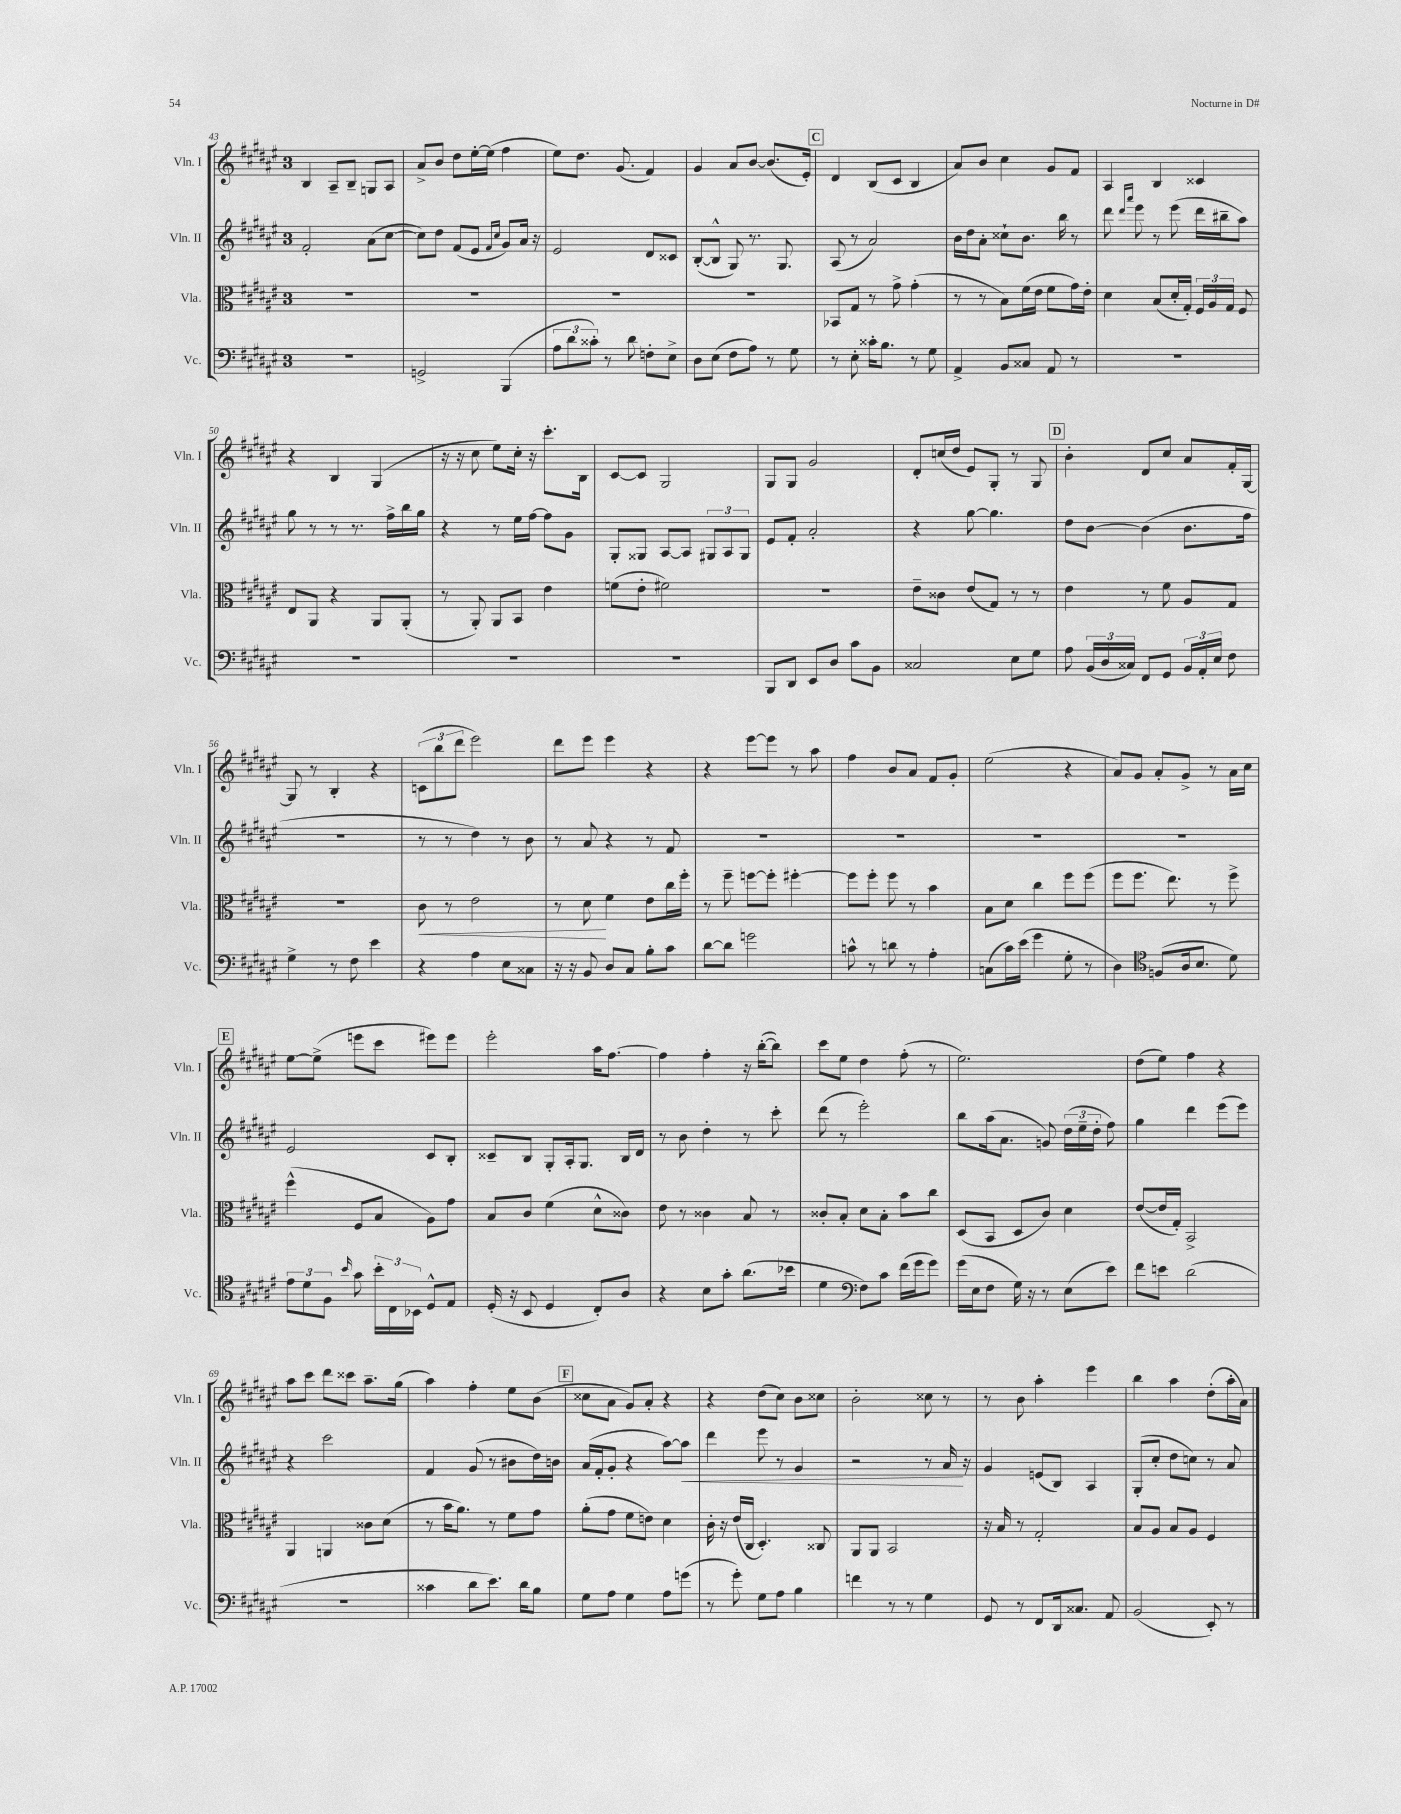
<<
\new StaffGroup <<
\new Staff = "s0" \with { instrumentName = "Vln. I" shortInstrumentName = "Vln. I" } {
    \clef treble \key fis \major \once \override Staff.TimeSignature.style = #'single-digit \time 3/4
    \autoBeamOff b4 ais8[-- b8]-- g8[ ais8] |
    ais'8[-> b'8] dis''8[ eis''16~-. eis''16]( fis''4 |
    eis''8[) dis''8.] gis'8.( fis'4) |
    gis'4 ais'8[ b'8]~ b'8.[( eis'16]-.) |
    \mark \markup { \box "C" } dis'4 b8[( cis'8] b4 |
    ais'8[) b'8] cis''4 gis'8[ fis'8] |
    ais4 b4 cisis'4 |
    r4 b4 gis4( |
    r16 r16 cis''8 eis''8[) cis''16]-. r16 cis'''8.[-. b16] |
    cis'8[~ cis'8] gis2 |
    gis8[ gis8] gis'2 |
    dis'8[-. c''16( dis''16] eis'8[) gis8]-. r8 gis8 |
    \mark \markup { \box "D" } b'4-. dis'8[ cis''8] ais'8[ fis'16-. gis16]~ |
    gis8 r8 b4-. r4 |
    \tuplet 3/2 { c'8[( b''8 dis'''8] } eis'''2) |
    dis'''8[ eis'''8] eis'''4 r4 |
    r4 eis'''8[~ eis'''8] r8 ais''8 |
    fis''4 b'8[ ais'8] fis'8[ gis'8]-. |
    eis''2( r4 |
    ais'8[) gis'8] ais'8[-. gis'8]-> r8 ais'16[ cis''16] |
    \mark \markup { \box "E" } eis''8[~ eis''8]->( e'''8[ cis'''8] eis'''8[) eis'''8] |
    eis'''2-. ais''16[ fis''8.]~ |
    fis''4 fis''4-. r16 b''16[~-.( b''8]) |
    cis'''8[ eis''8] dis''4 fis''8-.( r8 |
    eis''2.) |
    dis''8[( eis''8]) fis''4 r4 |
    ais''8[ cis'''8] dis'''8[ cisis'''8] ais''8.[-- gis''16]( |
    ais''4) fis''4-. eis''8[ b'8]( |
    \mark \markup { \box "F" } cisis''8[ ais'8] gis'8[) ais'8]-. r4 |
    r4 dis''8[( cis''8]) b'8[ cisis''8] |
    b'2-. cisis''8 r8 |
    r8 b'8 ais''4-. eis'''4 |
    b''4 ais''4 dis''8[-.( ais''16-. ais'16]) \bar "|." |
}
\new Staff = "s1" \with { instrumentName = "Vln. II" shortInstrumentName = "Vln. II" } {
    \clef treble \key fis \major \once \override Staff.TimeSignature.style = #'single-digit \time 3/4
    \autoBeamOff fis'2-. ais'8[( cis''8]~ |
    cis''8[) dis''8] fis'8[( eis'8] \grace { fis'16[ cis''16] } gis'8[) ais'16] r16 |
    eis'2 dis'8[ cisis'8] |
    b8[~-.( b8]-^ gis8) r8. gis8. |
    \mark \markup { \box "C" } ais8( r8 ais'2) |
    b'16[ dis''16 ais'8]-. cisis''8[-! b'8.] b''16 r8 |
    dis'''8 \grace { dis'''16[ ais'''16] } eis'''8 r8 eis'''8( dis'''16[ bis''16-- ais''8]) |
    gis''8 r8 r8 r8. fis''16[-> b''16 gis''16] |
    r4 r8 eis''16[ fis''16]~ fis''8[ gis'8] |
    gis8[-. gisis8] ais8[~ ais8] \tuplet 3/2 { gis8[ ais8 gis8] } |
    eis'8[ fis'8]-. ais'2-. |
    r4 gis''8~ gis''4. |
    \mark \markup { \box "D" } dis''8[ b'8]~ b'4( b'8.[ fis''16] |
    R2. |
    r8 r8 dis''4) r8 b'8 |
    r8 ais'8 r4 r8 fis'8 |
    R2. |
    R2. |
    R2. |
    R2. |
    \mark \markup { \box "E" } eis'2 cis'8[ b8]-. |
    cisis'8[-- b8] gis8[-. ais16-. gis8.] b16[ dis'16] |
    r8 b'8 dis''4-. r8 cis'''8-. |
    dis'''8( r8 eis'''2-.) |
    b''8[ ais''16( ais'8.] g'8) \tuplet 3/2 { dis''16[( eis''16-- dis''16]-. } fis''8) |
    gis''4 dis'''4 eis'''8[( eis'''8]) |
    r4 cis'''2 |
    fis'4 gis'8( r8 bis'8[ dis''16) b'16] |
    \mark \markup { \box "F" } ais'16[( fis'16-. gis'8]-. r4 ais''8[~) ais''8]\< |
    dis'''4 eis'''8 r8 gis'4 |
    r2 r8 ais'16\! r16 |
    gis'4 e'8[( b8]) ais4 |
    gis8[-.( cis''8]-. dis''8[ c''8]) r8 ais'8 \bar "|." |
}
\new Staff = "s2" \with { instrumentName = "Vla." shortInstrumentName = "Vla." } {
    \clef alto \key fis \major \once \override Staff.TimeSignature.style = #'single-digit \time 3/4
    \autoBeamOff R2. |
    R2. |
    R2. |
    R2. |
    \mark \markup { \box "C" } bes,8[ gis8] r8 gis'8-> gis'4-.( |
    r8 r8 b8[) fis'16( eis'16] fis'8[ gis'16) eis'16]-. |
    dis'4 b8[( dis'16-. gis16]-.) \tuplet 3/2 { fis16[ ais16 gis16] } fis8 |
    eis8[ ais,8] r4 ais,8[ ais,8]-.( |
    r8 ais,8-.) ais,8[ b,8] eis'4 |
    f'8[( eis'8]-. fis'2) |
    R2. |
    eis'8[-- cisis'8] eis'8[( gis8]) r8 r8 |
    \mark \markup { \box "D" } eis'4 r8 fis'8 ais8[ gis8] |
    R2. |
    cis'8\< r8 eis'2 |
    r8 dis'8\! fis'4 eis'8[ cis''16 fis''16]-. |
    r8 fis''8-- f''8[~ f''8]-. fis''4~-. |
    fis''8[ fis''8]-. fis''8 r8 b'4 |
    b8[ dis'8] cis''4 fis''8[ fis''8]( |
    fis''8[ fis''8.] eis''8.) r8 fis''8-> |
    \mark \markup { \box "E" } fis''4-^( fis8[ b8] ais8[) gis'8] |
    b8[ cis'8] fis'4( dis'8[-^ cisis'8]) |
    eis'8 r8 cisis'4 b8 r8 |
    cisis'8[-. b8]-. dis'8[ b8]-. b'8[ cis''8] |
    dis8[( b,8] dis8[ cis'8]) dis'4 |
    eis'8[~( eis'16 gis16]-.) b,2-> |
    ais,4 a,4 cisis'8[ dis'8]( |
    r8 b'16[ ais'8.]) r8 fis'8[ gis'8] |
    \mark \markup { \box "F" } ais'8[-.( gis'8] fis'8[ e'8]) dis'4 |
    cis'16-. r16 eis'16[( cis16] dis4.-.) cisis8 |
    ais,8[ ais,8] b,2 |
    r16 b16 r8 gis2-. |
    b8[ ais8] b8[ ais8] fis4 \bar "|." |
}
\new Staff = "s3" \with { instrumentName = "Vc." shortInstrumentName = "Vc." } {
    \clef bass \key fis \major \once \override Staff.TimeSignature.style = #'single-digit \time 3/4
    \autoBeamOff R2. |
    g,2-> b,,4( |
    \tuplet 3/2 { ais8[ dis'8 cisis'8]-.) } r8 dis'8 f8[-. eis8]-> |
    dis8[ eis8]( fis8[ ais8]) r8 gis8 |
    \mark \markup { \box "C" } r8 eis8-. cisis'16[-. b8.] r8 gis8 |
    ais,4-> b,8[ cisis8] ais,8 r8 |
    R2. |
    R2. |
    R2. |
    R2. |
    b,,8[ dis,8] eis,8[ dis8] cis'8[ b,8] |
    cisis2 eis8[ gis8] |
    \mark \markup { \box "D" } ais8 \tuplet 3/2 { b,16[( dis16 cisis16]) } fis,8[ gis,8] \tuplet 3/2 { b,16[ ais,16-. eis16] } fis8 |
    gis4-> r8 fis8 eis'4 |
    r4 ais4 eis8[ cisis8] |
    r16 r16 b,8 dis8[ cis8] b8[-. cis'8] |
    dis'8[~ dis'8] g'2 |
    c'8-^ r8 d'8 r8 ais4-. |
    c8[( cis'16) eis'16]( gis'4 gis8-. r8 |
    dis4) \clef tenor f8[( ais16 b8.] dis'8) |
    \mark \markup { \box "E" } \tuplet 3/2 { eis'8[ dis'8 fis8] } \grace { b'16 } gis'8 \tuplet 3/2 { b'16[-. cis16 bes,16] } dis8[-^ eis8] |
    dis16-.( r16 b,8 dis4 cis8[-.) ais8] |
    r4 b8[ gis'8]-. ais'8.[( bes'16] |
    dis'4 \clef bass fis8[) cis'8] fis'16[( gis'16 gis'8]) |
    gis'16[( eis16 fis8] gis16) r16 r8 eis8[( eis'8]) |
    fis'8[ e'8] dis'2( |
    R2. |
    cisis'4 dis'8[ eis'8.]) dis'16[ b8] |
    \mark \markup { \box "F" } gis8[ ais8] gis4 ais8[ g'8]( |
    r8 gis'8-.) gis8[ ais8] b4 |
    f'4 r8 r8 gis4 |
    gis,8 r8 fis,8[ dis,16 cisis8.] ais,8 |
    b,2( eis,8-.) r8 \bar "|." |
}
>>
>>
\layout { \context { \Score currentBarNumber = #43 } }
